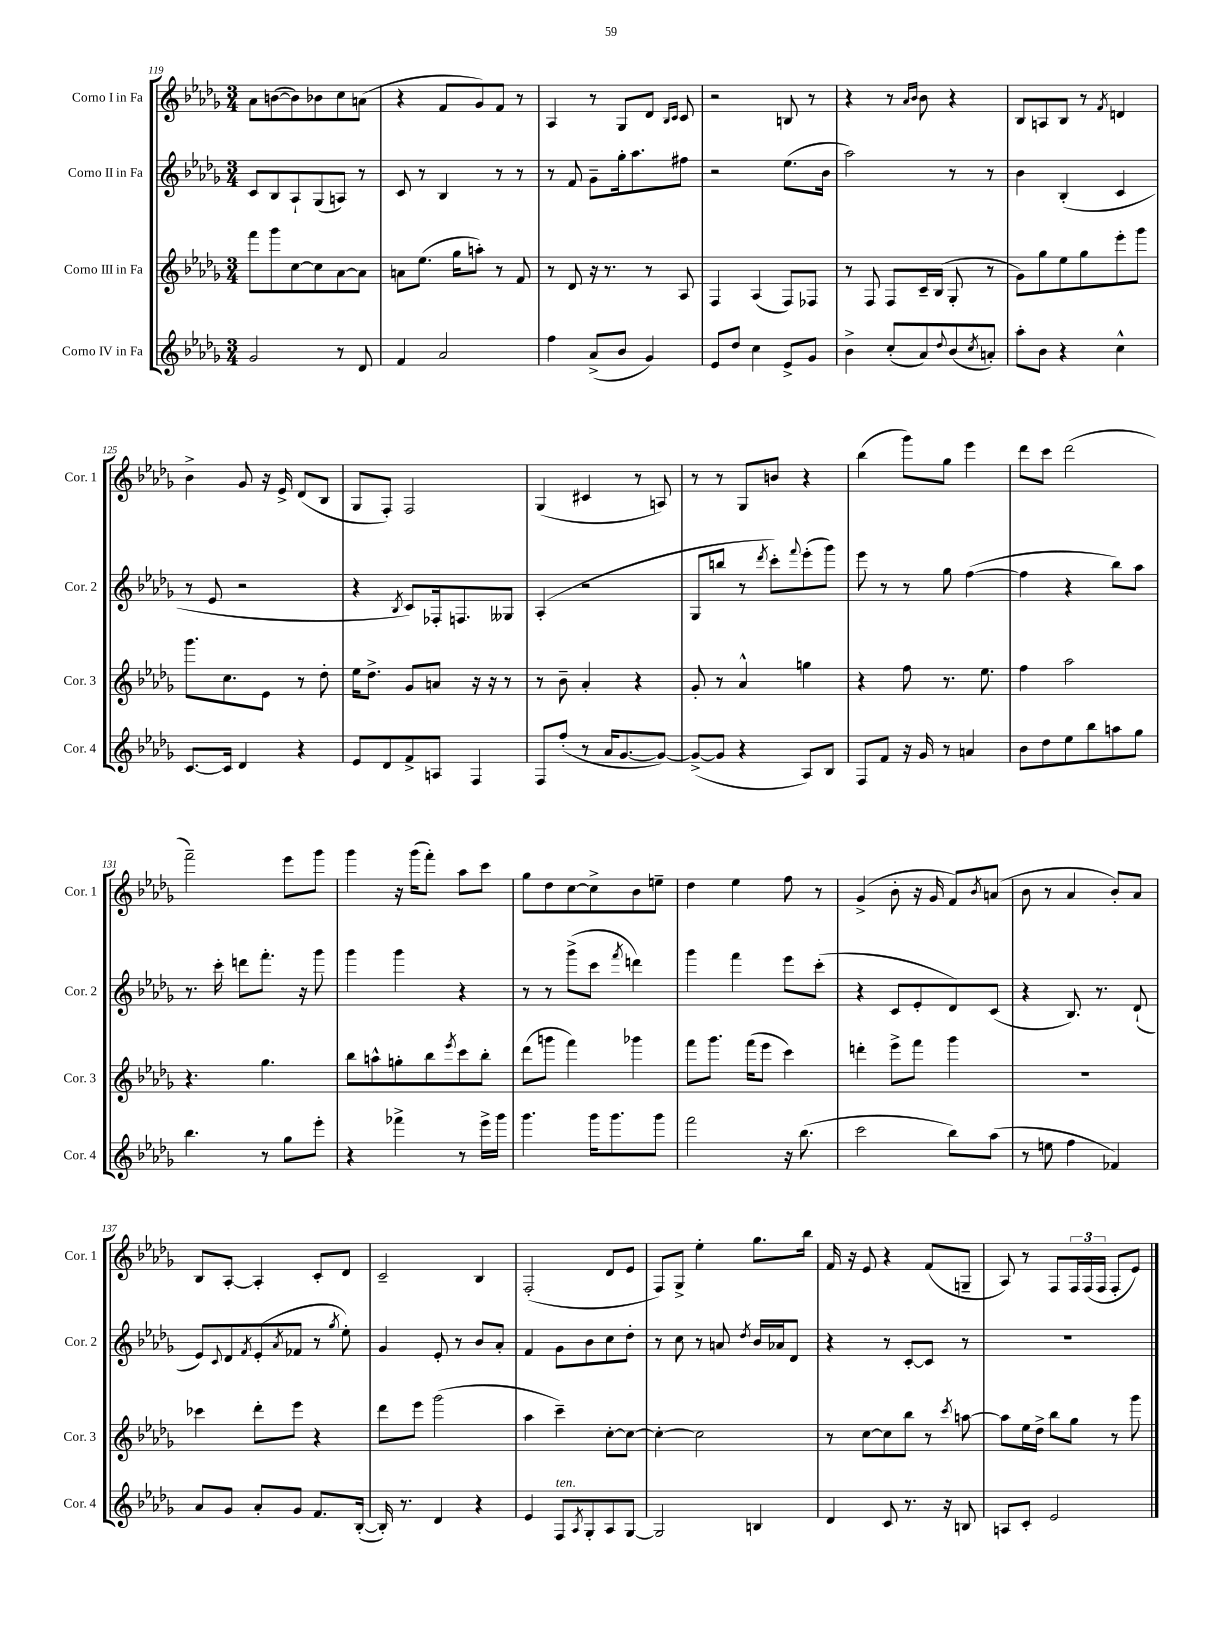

**kern	**kern	**kern	**kern
*staff4	*staff3	*staff2	*staff1
*clefG2	*clefG2	*clefG2	*clefG2
*k[b-e-a-d-g-]	*k[b-e-a-d-g-]	*k[b-e-a-d-g-]	*k[b-e-a-d-g-]
*M3/4	*M3/4	*M3/4	*M3/4
2g-	8fff	8c	8a-
.	8ggg-	8B-	([8b
.	[8cc	8A-`	8b])
.	8cc]	(8G-	8b-
8r	[8a-	8A)	8cc
8d-	8a-]	8r	(8a
=	=	=	=
4f	8a	8c	4r
.	(8.ee-	8r	.
2a-	.	4B-	8f
.	16gg-	.	.
.	8aa')	.	8g-)
.	8r	8r	8f
.	8f	8r	8r
=	=	=	=
4ff	8r	8r	4A-
.	8d-	8f	.
(8a-^	16r	8g-~	8r
.	8.r	.	.
8b-	.	16gg-'	8G-
.	.	8.aa-	.
4g-)	8r	.	8d-
.	.	.	16qqB-
.	.	.	16qqc
.	8A-	8ff#	8c
=	=	=	=
8e-	4F	2r	2r
8dd-	.	.	.
4cc	(4A-	.	.
8e-^	8F)	(8.ee-	8B
8g-	8F-	.	8r
.	.	16b-	.
=	=	=	=
4b-^	8r	2aa-)	4r
.	8F	.	.
(8cc'	8F	.	8r
.	.	.	16qqa-
.	.	.	16qqb-
8a-)	16c~	.	8b-
.	(16B-	.	.
8qqdd-	.	.	.
(8b-	8G-'	8r	4r
8qcc	.	.	.
8a')	8r	8r	.
=	=	=	=
8aa-'	8g-)	4b-	8B-
8b-	8gg-	.	8A
4r	8ee-	(4B-'	8B-
.	8gg-	.	8r
.	.	.	8qf
4cc^^	8eee-'	4c	4d
.	8ggg-	.	.
=	=	=	=
[8.c	8.ggg-	8r	4b-^
.	.	8e-	.
16c]	8.cc	.	.
4d-	.	2r	8g-
.	8e-	.	16r
.	.	.	16e-^
4r	8r	.	(8d-
.	8dd-'	.	8B-
=	=	=	=
8e-	16ee-	4r	8G-
.	8.dd-^	.	.
8d-	.	.	8F')
.	.	8qB-	.
8f^	8g-	8c)	2F
8A	8a	16F-'	.
.	.	8.F	.
4F	16r	.	.
.	16r	.	.
.	8r	8G--	.
=	=	=	=
8F	8r	(4A-'	(4G-
(8ff'	8b-~	.	.
8r	4a-'	2r	4c#
16a-	.	.	.
[8.g-	.	.	.
.	4r	.	8r
8g-_)	.	.	8A)
=	=	=	=
(8g-^_	8g-'	8G-	8r
8g-]	8r	8bb	8r
4r	4a-^^	8r	8G-
.	.	8qddd-	.
.	.	8ccc')	8b
.	.	8qqfff	.
8A-)	4gg	(8eee-'	4r
8B-	.	8ggg-)	.
=	=	=	=
8F	4r	8eee-	(4bb-
8f	.	8r	.
16r	8ff	8r	8ggg-)
16g-	.	.	.
8r	8.r	8gg-	8gg-
4a	.	([4ff	4eee-
.	8.ee-	.	.
=	=	=	=
8b-	4ff	4ff]	8ddd-
8dd-	.	.	8ccc
8ee-	2aa-	4r	(2ddd-
8bb-	.	.	.
8aa	.	8bb-)	.
8gg-	.	8aa-	.
=	=	=	=
4.bb-	4.r	8.r	2fff~)
.	.	16ccc'	.
.	.	8ddd	.
8r	4.gg-	8.fff'	.
8gg-	.	.	8eee-
.	.	16r	.
8eee-'	.	8ggg-	8ggg-
=	=	=	=
4r	8bb-	4ggg-	4ggg-
.	8aa^^	.	.
4fff-^	8gg'	4ggg-	16r
.	.	.	(16ggg-
.	8bb-	.	8fff')
.	8qeee-	.	.
8r	8ccc	4r	8aa-
16eee-^	8bb-'	.	8ccc
16ggg-	.	.	.
=	=	=	=
4.ggg-	(8ddd-	8r	8gg-
.	8ggg	8r	8dd-
.	4fff)	(8ggg-^	[8cc
16ggg-	.	8ccc	8cc^]
8.ggg-	.	.	.
.	.	8qfff	.
.	4ggg-	4ddd)	8b-
8ggg-	.	.	8ee~
=	=	=	=
2fff	8fff	4ggg-	4dd-
.	8.ggg-	.	.
.	.	4fff	4ee-
.	(16fff	.	.
.	8eee-	.	.
16r	4ccc)	8eee-	8ff
(8.bb-	.	.	.
.	.	(8ccc'	8r
=	=	=	=
2ccc	4ddd'	4r	(4g-^
.	8eee-^	8c	8b-'
.	8fff	8e-'	16r
.	.	.	16g-
8bb-)	4ggg-	8d-)	8f)
.	.	.	8qb-
(8aa-	.	(8c	(8a
=	=	=	=
8r	2.r	4r	8b-
8ee	.	.	8r
4ff	.	8.B-)	4a-
.	.	8.r	.
4f-)	.	.	8b-')
.	.	(8d-`	8a-
=	=	=	=
8a-	4ccc-	8e-)	8B-
.	.	8qqc	.
8g-	.	8d-	[8A-'
.	.	8qf	.
8a-'	8ddd-'	(8e-'	4A-']
.	.	8qa-	.
8g-	8eee-	8f-	.
8.f	4r	8r	8c'
.	.	8qgg-	.
.	.	8ee-')	8d-
([16B-'	.	.	.
=	=	=	=
16B-'])	8ddd-	4g-	2c~
8.r	.	.	.
.	8eee-	.	.
4d-	(2ggg-	8e-'	.
.	.	8r	.
4r	.	8b-	4B-
.	.	8a-'	.
=	=	=	=
4e-	4aa-	4f	(2F'
8F	4ccc~)	8g-	.
8qA-	.	.	.
8G-'	.	8b-	.
8A-	[8cc'	8cc	8d-
[8G-	8cc_	8dd-'	8e-
=	=	=	=
2G-]	4cc'_	8r	8F)
.	.	8cc	8G-^
.	2cc]	8r	4ee-'
.	.	8a	.
.	.	8qdd-	.
4B	.	16b-	8.gg-
.	.	16a-	.
.	.	8d-	.
.	.	.	16bb-
=	=	=	=
4d-	8r	4r	16f
.	.	.	16r
.	[8cc	.	8e-
8c	8cc]	8r	4r
8.r	8bb-	[8c'	.
.	8r	8c]	(8f
16r	.	.	.
.	8qccc	.	.
8B	[8aa	8r	8G~
=	=	=	=
8A	8aa]	2.r	8A-)
8c'	16ee-	.	8r
.	16dd-^	.	.
2e-	8bb-	.	8F
.	8gg-	.	24F
.	.	.	(24F
.	.	.	24F
.	8r	.	8F'
.	8ggg-	.	8e-)
==	==	==	==
*-	*-	*-	*-
